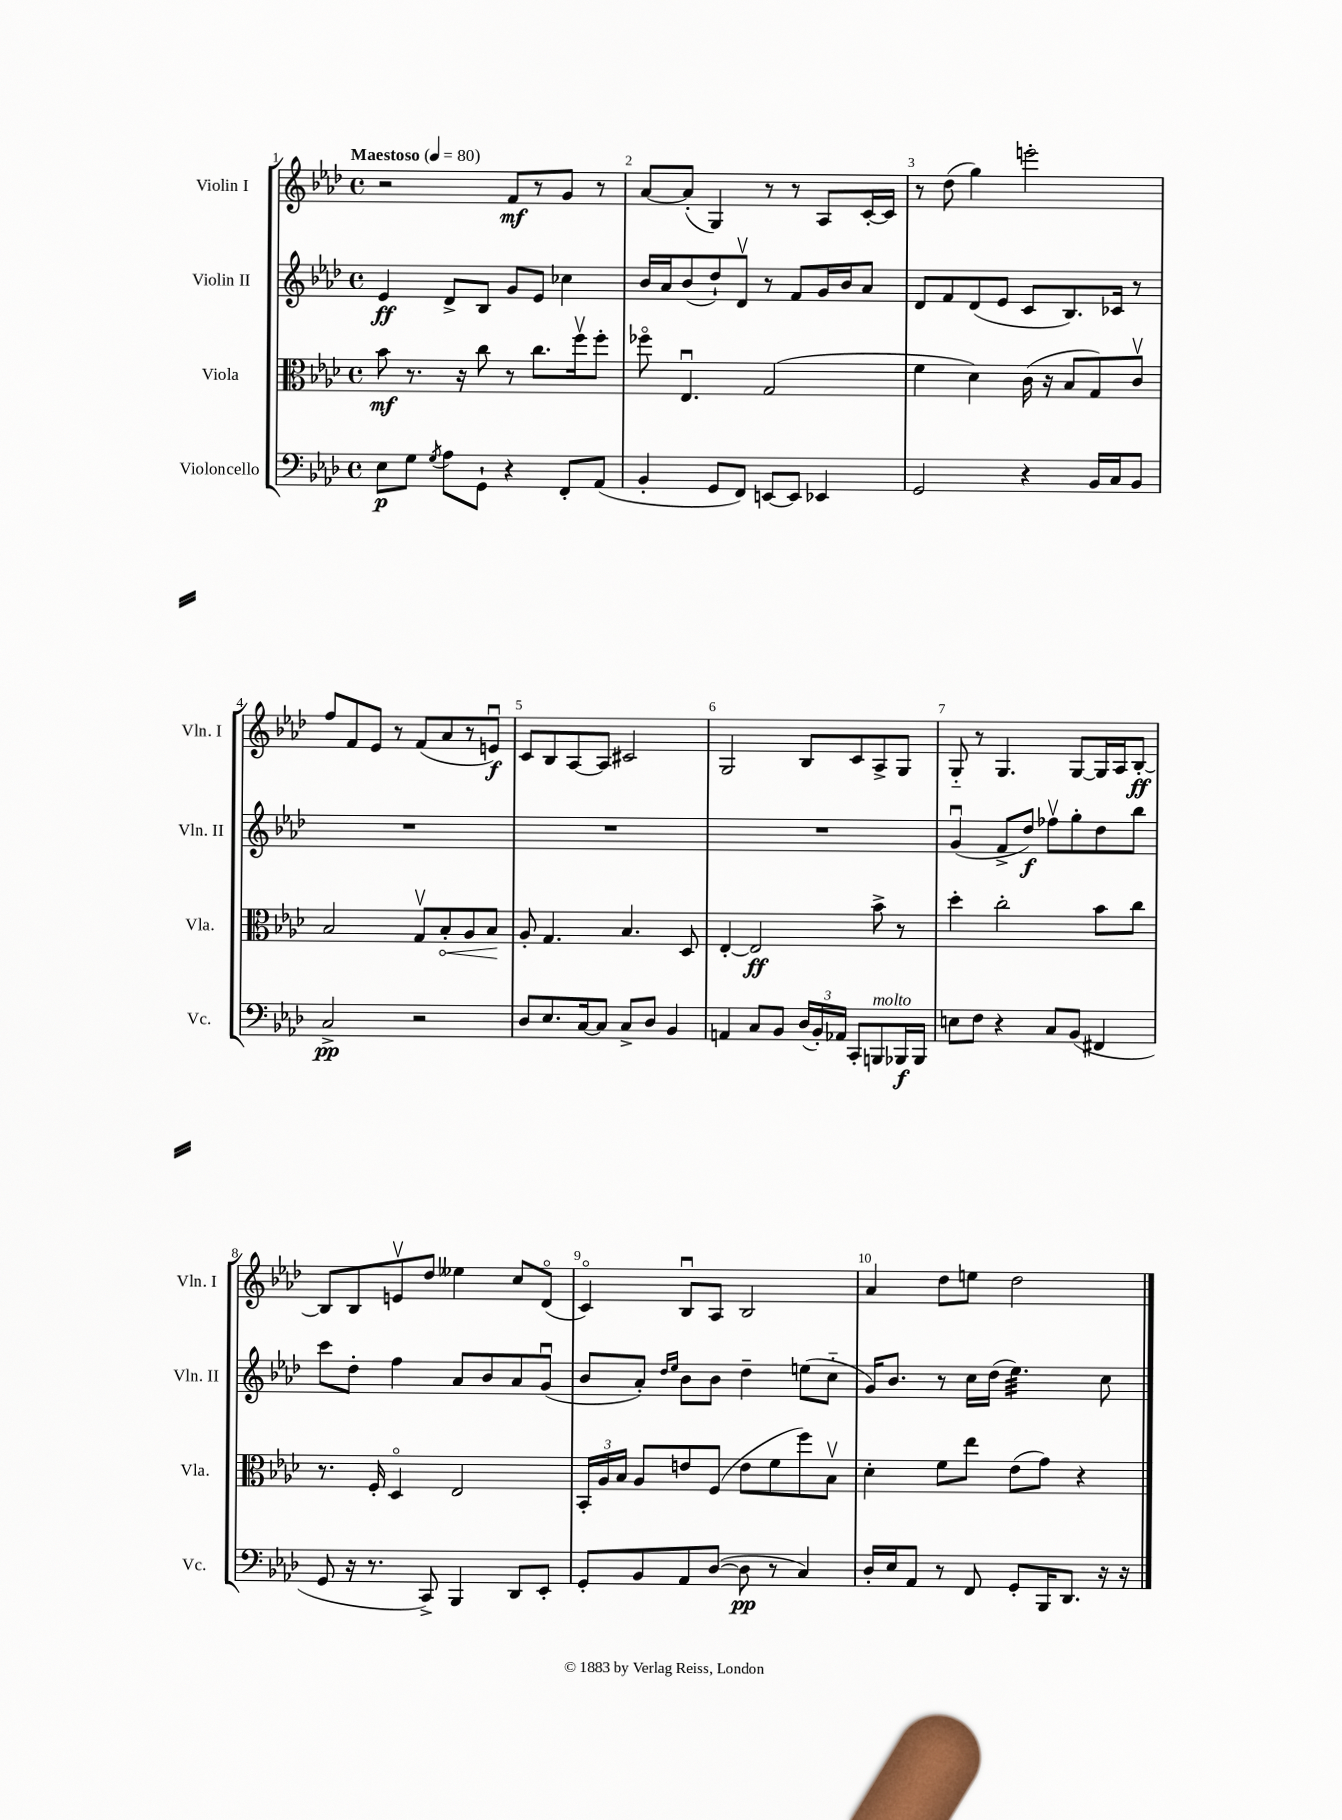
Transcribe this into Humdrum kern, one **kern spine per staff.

**kern	**kern	**kern	**kern
*staff4	*staff3	*staff2	*staff1
*clefF4	*clefC3	*clefG2	*clefG2
*k[b-e-a-d-]	*k[b-e-a-d-]	*k[b-e-a-d-]	*k[b-e-a-d-]
*M4/4	*M4/4	*M4/4	*M4/4
*met(c)	*met(c)	*met(c)	*met(c)
*MM80	*MM80	*MM80	*MM80
8E-	8b-	4e-	2r
8G	8.r	.	.
8qG	.	.	.
8A-	.	8d-^	.
.	16r	.	.
8GG`	8cc	8B-	.
4r	8r	8g	8f
.	8.cc	8e-	8r
8FF'	.	4cc-	8g
.	16ffv	.	.
(8AA-	8ff'	.	8r
=	=	=	=
4BB-'	8ff-o	16b-	[8a-
.	.	16a-	.
.	4.E-u	(8b-	(8a-']
8GG	.	8dd-`)	4G)
8FF)	.	8d-v	.
[8EE	(2G	8r	8r
8EE]	.	8f	8r
4EE-	.	16g	8A-
.	.	16b-	.
.	.	8a-	[16c'
.	.	.	16c]
=	=	=	=
2GG	4f	8d-	8r
.	.	8f	(8dd-
.	4d-)	(8d-	4gg)
.	.	8e-	.
4r	(16c	8c	2eee'
.	16r	.	.
.	8B-	8.B-)	.
16BB-	8G)	.	.
16C	.	16c-	.
8BB-	8cv	8r	.
=	=	=	=
2C^	2B-	1r	8ff
.	.	.	8f
.	.	.	8e-
.	.	.	8r
2r	8Gv	.	(8f
.	8B-'	.	8a-
.	8A-	.	8r
.	8B-	.	8eu)
=	=	=	=
8D-	8A-'	1r	8c
8.E-	4.G	.	8B-
.	.	.	[8A-
[16C	.	.	.
8C]	.	.	8A-]
8C^	4.B-	.	2c#
8D-	.	.	.
4BB-	.	.	.
.	8D-	.	.
=	=	=	=
4AA	[4E-'	1r	2G
8C	2E-]	.	.
8BB-	.	.	.
(24D-	.	.	8B-
24BB-')	.	.	.
24AA-	.	.	.
8CC'	.	.	8c
8BBB	8b-^	.	8A-^
16BBB-	8r	.	8G
16BBB-	.	.	.
=	=	=	=
8E	4dd-'	(4gu	8G'~
8F	.	.	8r
4r	2cc'	8f^	4.G
.	.	8dd-)	.
8C	.	8ff-v	.
(8BB-	.	8gg'	[8G
4FF#	8b-	8dd-	16G]
.	.	.	16A-
.	8cc	8bb-	[8B-'
=	=	=	=
8GG	8.r	8ccc	8B-]
16r	.	8dd-'	8B-
8.r	16F'	.	.
.	4D-o	4ff	8ev
8CC^)	.	.	8dd-
4BBB-	2E-	8a-	4ee--
.	.	8b-	.
8DD-	.	8a-	8cc
8EE-'	.	(8gu	(8d-o
=	=	=	=
8GG'	24BB-'	8b-	4co)
.	24A-	.	.
.	24B-	.	.
8BB-	8A-	8a-')	.
.	.	16qqdd-	.
.	.	16qqee-	.
8AA-	8e	8b-	8B-u
([8D-	(8F	8b-	8A-
8D-]	8e	4dd-~	2B-
8r	8f	.	.
4C)	8ff)	(8ee	.
.	8B-v	8cc'~	.
=	=	=	=
16D-'	4d-'	16g)	4a-
16E-	.	8.b-	.
8AA-	.	.	.
8r	8f	8r	8dd-
8FF	8ee-	16cc	8ee
.	.	(16dd-	.
8GG'	(8e-	4.ee-)	2dd-
16BBB-	8g)	.	.
8.DD-	.	.	.
.	4r	.	.
16r	.	8cc	.
16r	.	.	.
==	==	==	==
*-	*-	*-	*-
